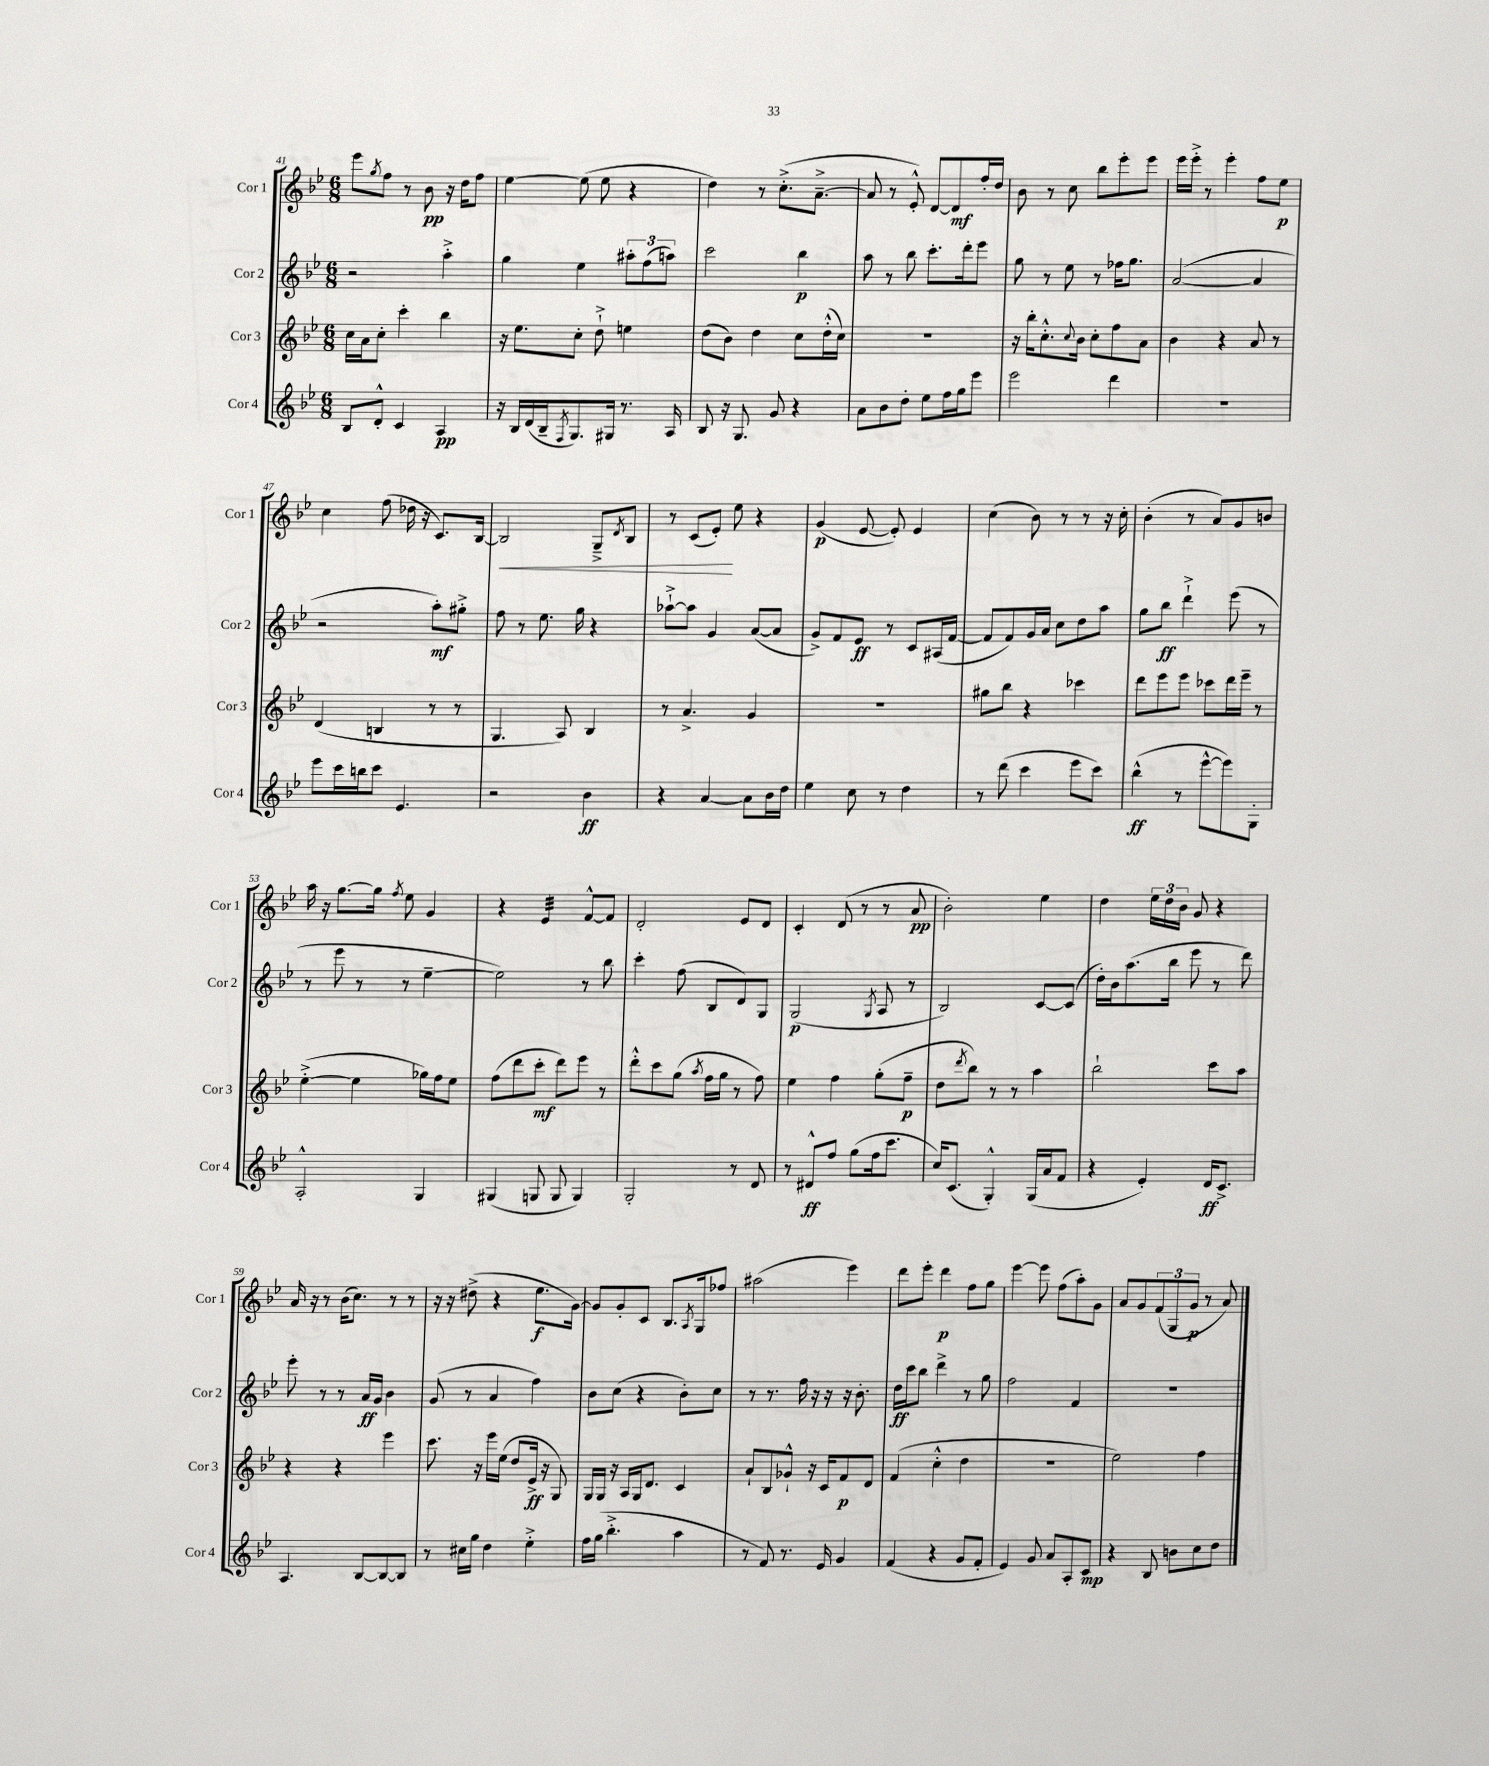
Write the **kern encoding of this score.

**kern	**kern	**kern	**kern
*staff4	*staff3	*staff2	*staff1
*clefG2	*clefG2	*clefG2	*clefG2
*k[b-e-]	*k[b-e-]	*k[b-e-]	*k[b-e-]
*M6/8	*M6/8	*M6/8	*M6/8
8B-	16cc	2r	8eee-
.	16a	.	.
.	.	.	8qgg
8d'^^	8cc'	.	8ff
4c	4ccc'	.	8r
.	.	.	8b-
4A	4bb-	4aa'^	16r
.	.	.	16dd
.	.	.	8ff
=	=	=	=
16r	16r	4gg	[4ee-
16B-	8.ee-	.	.
(16d	.	.	.
16B-~	.	.	.
8qF	.	.	.
8.G)	8cc'	4ee-	(8ee-]
.	8dd`^	.	8ee-
16G#	.	.	.
8.r	4ee	12aa#'	4r
.	.	(12ff	.
.	.	12aa)	.
16A	.	.	.
=	=	=	=
8B-	(8dd	2ccc	4dd)
16r	8b-)	.	.
8.G	.	.	.
.	4dd	.	8r
8g	.	.	(8.cc'^
4r	8cc	4bb-	.
.	.	.	[8.a~^
.	(16dd'^^	.	.
.	16cc)	.	.
=	=	=	=
8a	2.r	8aa	8a]
8b-	.	8r	8r
8dd'	.	8bb-	8e-'^^)
8ee-	.	8.ccc'	[8d
16ff	.	.	8d]
16gg	.	16ddd'	.
8eee-	.	8eee-	16ff'
.	.	.	16dd
=	=	=	=
2eee-	16r	8gg	8b-
.	16bb-'	.	.
.	8.cc'^^	8r	8r
.	.	8ee-	8cc
.	8qqcc	.	.
.	16b-	.	.
.	8cc'	8r	8bb-
4ddd	8ff	16ff-	8eee-'
.	.	8.gg	.
.	8a	.	8eee-
=	=	=	=
2.r	4b-	([2a	16eee-
.	.	.	16eee-'^
.	.	.	8r
.	4r	.	4eee-'
.	8a	4a]	8ff
.	8r	.	8ee-
=	=	=	=
8eee-	(4d	2r	4cc
16ccc	.	.	.
16bb	.	.	.
8ccc	4B	.	(8ff
4.e-	.	.	16dd-
.	.	.	16r
.	8r	8aa')	8.c)
.	8r	8gg#'^	.
.	.	.	[16B-
=	=	=	=
2r	4.G	8ff	2B-]
.	.	8r	.
.	.	8.ee-	.
.	8A)	.	.
.	.	16gg	.
4b-	4B-	4r	8G~^
.	.	.	8qd
.	.	.	8B-
=	=	=	=
4r	8r	[8aa-`^	8r
.	4.a^	8aa-]	(8c
[4a	.	4g	8e-')
.	.	.	8ee-
8a]	4g	([8a	4r
16b-	.	8a]	.
16dd	.	.	.
=	=	=	=
4ee-	2.r	8g^)	(4g
.	.	8f	.
8cc	.	8e-	[8e-
8r	.	8r	8e-'])
4dd	.	8c	4e-
.	.	(16A#	.
.	.	[16f	.
=	=	=	=
8r	8gg#	8f]	(4cc
(8ddd	8bb-	8f)	.
4ccc	4r	16g	8b-)
.	.	16a	.
.	.	8cc	8r
8eee-	4ccc-	8dd	8r
8ccc)	.	8aa	16r
.	.	.	16cc'
=	=	=	=
(4bb-^^	8ddd	8gg	(4b-'
.	8eee-	8bb-	.
8r	8eee-	4ddd`^	8r
[8eee-^^	8ccc-	.	8a)
8eee-])	16ddd	(8eee-	8g
.	16eee-~	.	.
8G'	8r	8r	8b
=	=	=	=
2A'^^	([4ee-'^	8r	16aa
.	.	.	16r
.	.	8eee-	[8.gg
.	4ee-]	8r	.
.	.	.	16gg]
.	.	.	8qff
.	.	8r	8ee-
4G	16gg-)	[4ee-~	4g
.	16ff	.	.
.	8ee-	.	.
=	=	=	=
(4G#	(8ff	2ee-])	4r
.	8ddd	.	.
8G	8ccc'	.	4e-
8G	8ddd)	.	.
4G)	8eee-	8r	[8f^^
.	8r	8bb-	8f]
=	=	=	=
2G'	8ddd'^^	4ccc'	2d'
.	8ccc	.	.
.	(8gg	(8ff	.
.	8qaa	.	.
.	16ff	8B-	.
.	16gg	.	.
8r	8r	8d)	8e-
8d	8ff)	8G	8d
=	=	=	=
8r	4ee-	(2G	4c'
8d#^^	.	.	.
8ff	4ff	.	(8d
(8gg	.	.	8r
.	.	8qG	.
16ff	(8gg'	8A	8r
8.ccc	.	.	.
.	8ff~	8r	8a
=	=	=	=
16cc)	8dd	2B-)	2b-')
(8.c	.	.	.
.	8qddd	.	.
.	8bb-)	.	.
4G'^^)	8r	.	.
.	8r	.	.
(16G	4aa	[8c	4ee-
16a	.	.	.
8f	.	(8c]	.
=	=	=	=
4r	2bb-`	16dd')	4dd
.	.	16b-	.
.	.	(8.aa	.
4e-')	.	.	24ee-
.	.	.	24dd
.	.	16bb-	.
.	.	.	24b-
.	.	8eee-	8g
16d	8ccc	8r	4r
8.c^	.	.	.
.	8aa	8ddd)	.
=	=	=	=
4.A	4r	8eee-'	16a
.	.	.	16r
.	.	8r	8r
.	4r	8r	(16b-
.	.	.	8.cc)
[8B-	.	16a	.
.	.	16g	.
8B-_	4eee-	4b-	8r
8B-]	.	.	8r
=	=	=	=
8r	8.ccc	(8g	16r
.	.	.	16r
16cc#	.	8r	(8dd#^
16gg	16r	.	.
4dd	16eee-	4a	4r
.	(16ee-	.	.
.	8dd	.	.
4ee-'^	16e-^	4ff)	8.ee-
.	16r	.	.
.	8G)	.	.
.	.	.	[16g)
=	=	=	=
16ff	16G	8b-	8g]
(16gg	16G	.	.
4.bb-'^	16r	(8cc	8g'
.	16A	.	.
.	16G	4r	8c
.	8.d	.	.
.	.	.	8.B-
4aa	4c	8b-')	.
.	.	.	8qA
.	.	.	16G
.	.	8cc	8ff-
=	=	=	=
8r	8a`	8r	(2aa#
8f)	8B-	8.r	.
8.r	8g-`^^	.	.
.	.	16ff	.
.	16r	16r	.
16e-	16c	16r	.
4g	8f	16r	4eee-)
.	.	8.b-'	.
.	8d	.	.
=	=	=	=
(4f	(4f	16dd	8ddd
.	.	16ccc	.
.	.	8bb-	8eee-'
4r	4cc'^^	4ddd^	4ddd
8g	4dd	8r	8ff
8f'	.	8gg	8gg
=	=	=	=
4e-)	2.r	2ff	[4eee-
8g	.	.	8eee-]
8a	.	.	(8ff
8A'	.	4f	8aa')
8c	.	.	8g
=	=	=	=
4r	2ee-)	2.r	8a
.	.	.	8g
8B-	.	.	(12f
.	.	.	12G
8b	.	.	.
.	.	.	12g
8cc	4ff	.	8r
8dd	.	.	8a)
==	==	==	==
*-	*-	*-	*-
